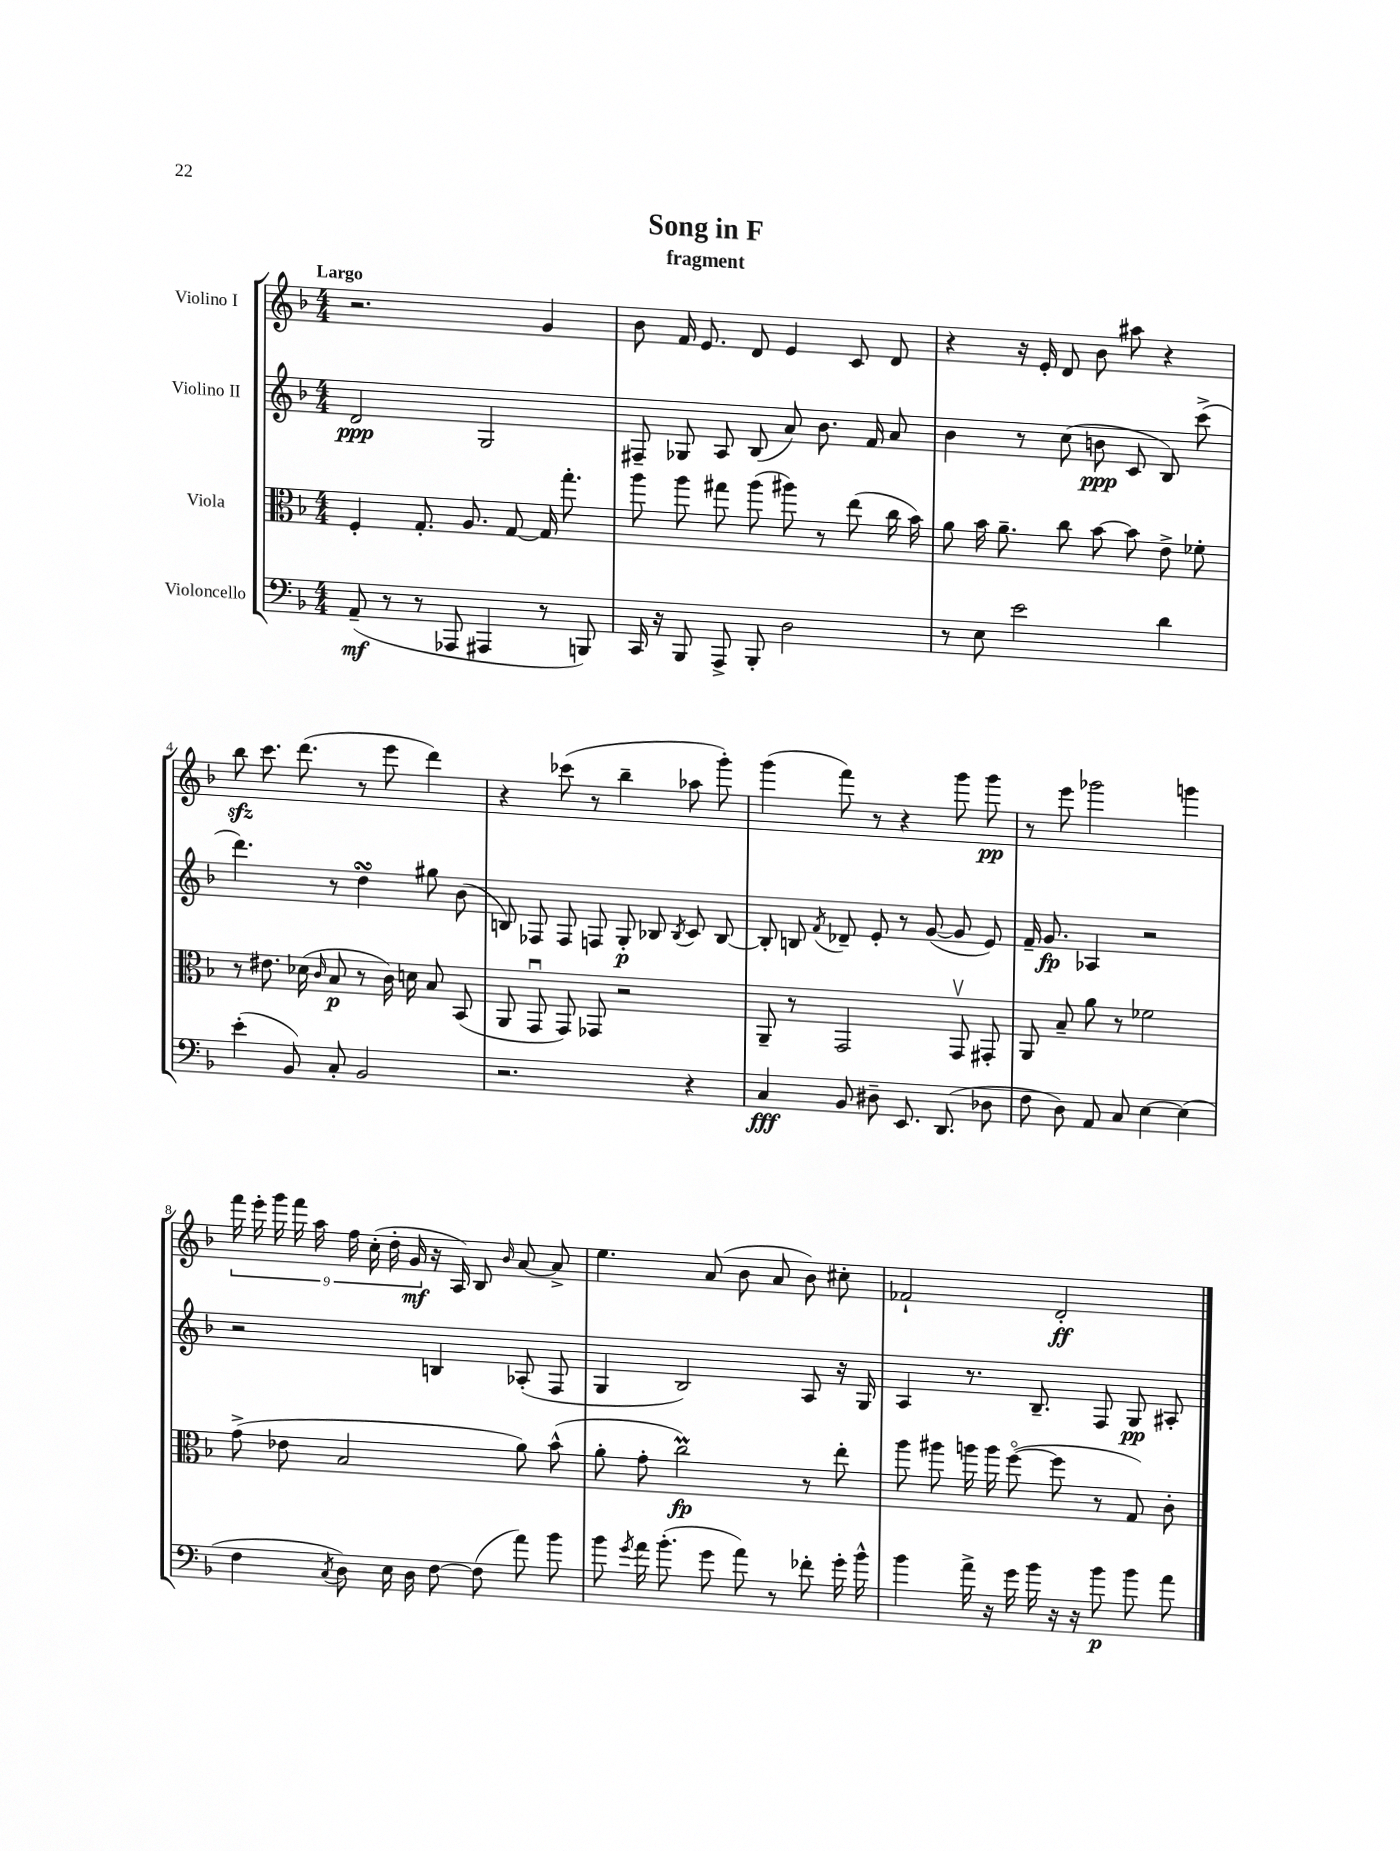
\header { title = "Song in F" subtitle = "fragment" }
<<
\new StaffGroup <<
\new Staff = "s0" \with { instrumentName = "Violino I" } {
    \clef treble \key f \major \numericTimeSignature \time 4/4 \tempo "Largo"
    \autoBeamOff r2. g'4 |
    bes'8 f'16 e'8. d'8 e'4 c'8 d'8 |
    r4 r16 e'16-. d'8 bes'8 ais''8 r4 |
    bes''8\sfz c'''8. d'''8.( r8 e'''8 d'''4) |
    r4 ces'''8( r8 bes''4-- aes''8 g'''8-.) |
    g'''4( f'''8) r8 r4 g'''8 g'''8\pp |
    r8 e'''8 ges'''2 g'''4 |
    \tuplet 9/8 { f'''16 e'''16-. g'''16 f'''16 a''16 f''16 c''16-.( d''16-. g'16\mf } r16 a16) bes8 \grace { bes'16 } a'8~ a'8-> |
    e''4. a'8( bes'8 a'8 bes'8) cis''8-. |
    fes'2-! d'2-.\ff \bar "|." |
}
\new Staff = "s1" \with { instrumentName = "Violino II" } {
    \clef treble \key f \major \numericTimeSignature \time 4/4
    \autoBeamOff d'2\ppp g2 |
    fis8-- ges8 a8 bes8( a'8) bes'8. f'16 a'8 |
    bes'4 r8 c''8( b'8\ppp c'8 bes8) c'''8->( |
    d'''4.) r8 d''4\turn gis''8 bes'8( |
    b8) fes8 fes8 f8 g8-.\p bes8 \acciaccatura { bes8 } c'8 bes8~ |
    bes8-. b8 \acciaccatura { f'8 } des'8-- e'8-. r8 g'8~( g'8 e'8) |
    f'16-- g'8.\fp aes4 r2 |
    r2 b4 aes8-.( f8 |
    g4 bes2) a8 r16 g16 |
    a4 r8. bes8.-- f8 g8\pp ais8-. \bar "|." |
}
\new Staff = "s2" \with { instrumentName = "Viola" } {
    \clef alto \key f \major \numericTimeSignature \time 4/4
    \autoBeamOff f4-. g8.-. a8. g8~ g16 g''8.-. |
    a''8 a''8 gis''8 a''8( ais''8) r8 e''8( c''16 bes'16) |
    a'8 bes'16 a'8.-- c''8 bes'8~ bes'8 e'8-> fes'8-. |
    r8 eis'8. des'16( \grace { c'16 } bes8\p r8 c'16) d'16 bes8 bes,8( |
    a,8 g,8\downbow g,8) ges,8 r2 |
    a,8-- r8 g,2 g,8\upbow gis,8-. |
    a,8 bes8-- a'8 r8 fes'2 |
    g'8->( ees'8 bes2 a'8) bes'8-^( |
    a'8-. g'8-. c''2\prall\fp) r8 e''8-. |
    a''8 ais''8 a''16 a''16 f''8~\flageolet( f''8 r8 g8) c'8-. \bar "|." |
}
\new Staff = "s3" \with { instrumentName = "Violoncello" } {
    \clef bass \key f \major \numericTimeSignature \time 4/4
    \autoBeamOff a,8--\mf( r8 r8 aes,,8 ais,,4 r8 b,,8) |
    c,16 r16 bes,,8 a,,8-> bes,,8-. d2 |
    r8 e8 e'2 d'4 |
    e'4-.( bes,8) c8-. bes,2 |
    r2. r4 |
    c4\fff bes,8 dis8-- e,8. d,8.( des8 |
    f8 d8) a,8 c8 e4~ e4( |
    f4 \acciaccatura { c8 } d8) e16 d16 f8~ f8( a'8) bes'8 |
    bes'8 \acciaccatura { g'8 } a'16 bes'8.-.( g'8 a'8) r8 fes'8-. g'16-. bes'16-^ |
    bes'4 a'16-> r16 g'16 bes'16 r16 r16 bes'8\p bes'8 a'8 \bar "|." |
}
>>
>>
